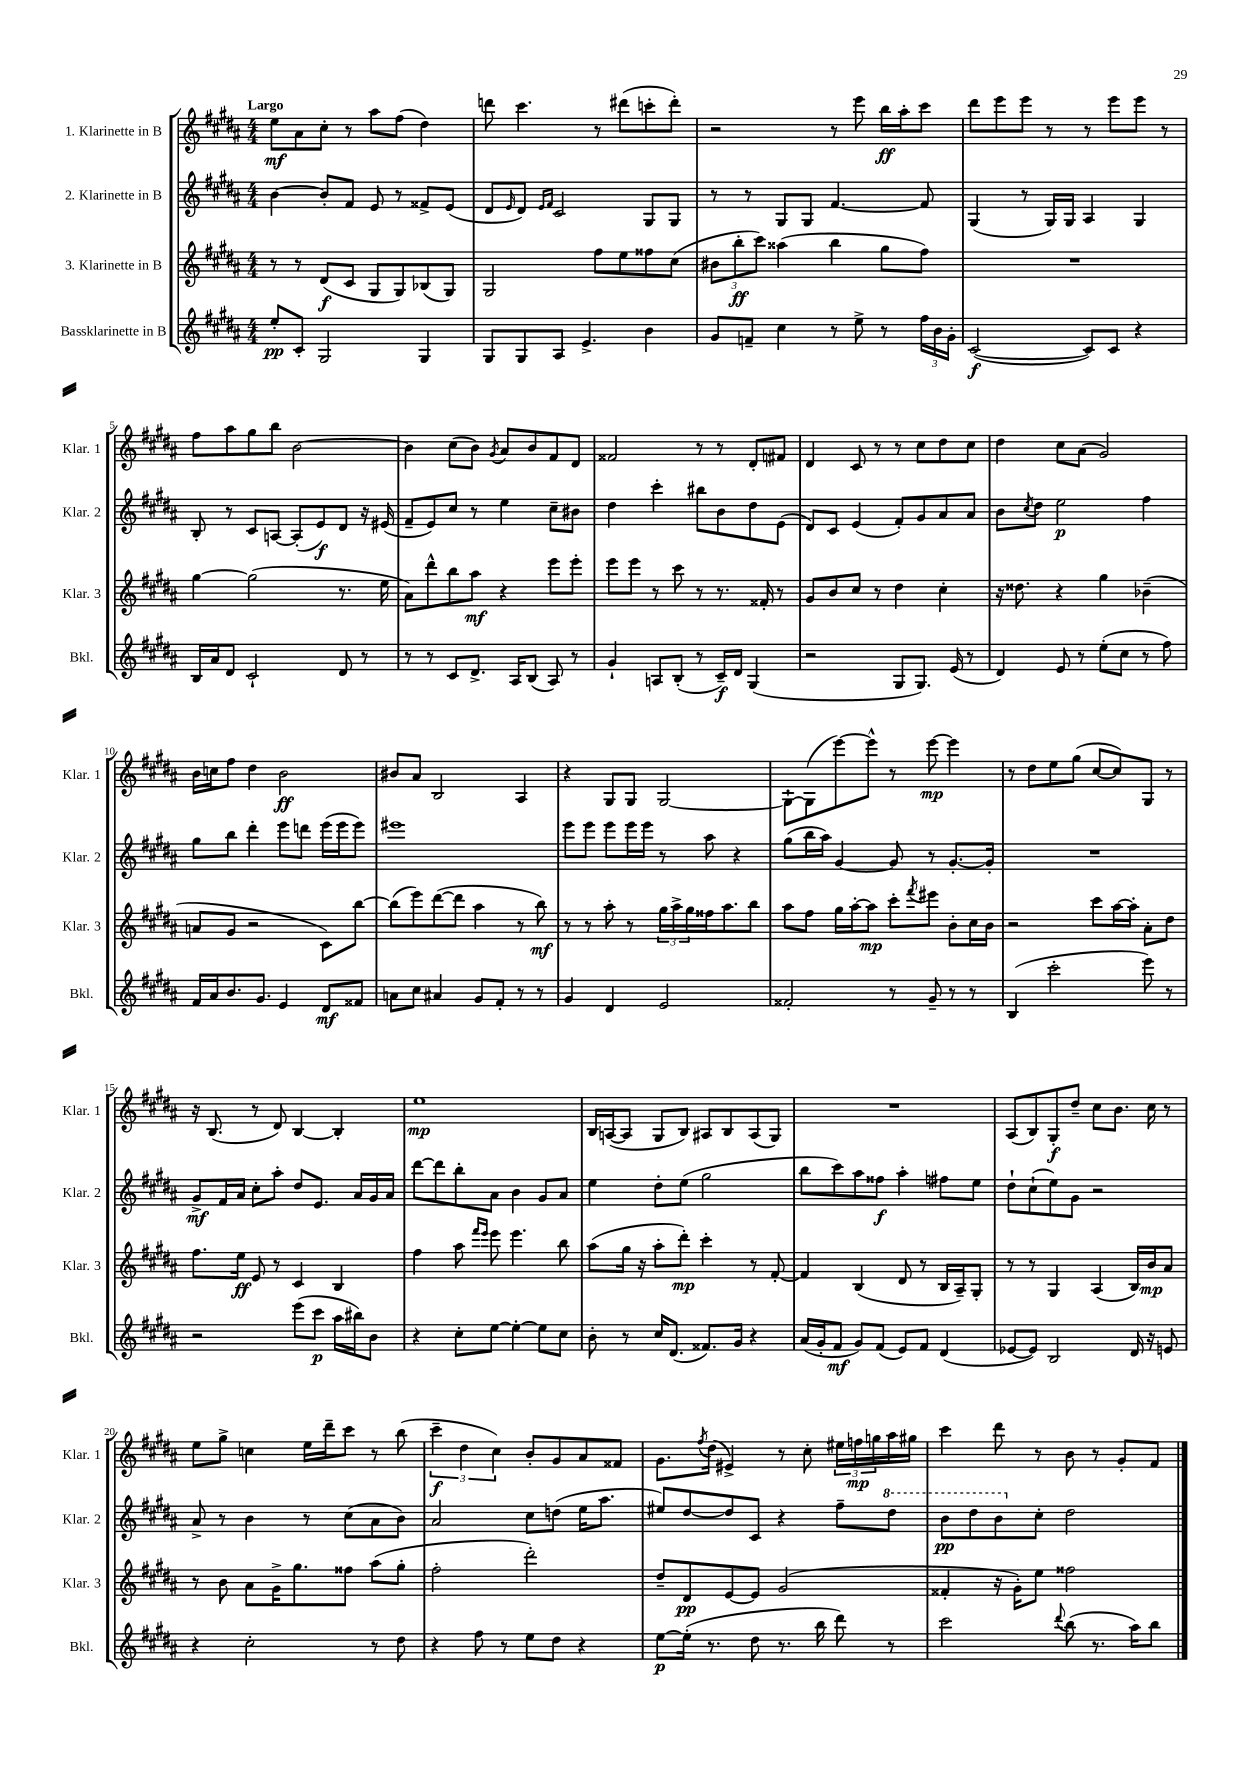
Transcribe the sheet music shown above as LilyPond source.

<<
\new StaffGroup <<
\new Staff = "s0" \with { instrumentName = "1. Klarinette in B" shortInstrumentName = "Klar. 1" } {
    \clef treble \key b \major \numericTimeSignature \time 4/4 \tempo "Largo"
    e''8\mf ais'8 cis''8-. r8 ais''8 fis''8( dis''4) |
    d'''8 cis'''4. r8 dis'''8( c'''8-. dis'''8-.) |
    r2 r8 e'''8 b''16\ff ais''16-. cis'''8 |
    dis'''8 e'''8 e'''8 r8 r8 e'''8 e'''8 r8 |
    fis''8 ais''8 gis''8 b''8 b'2~ |
    b'4 cis''8( b'8) \acciaccatura { gis'8 } ais'8 b'8 fis'8 dis'8 |
    fisis'2 r8 r8 dis'8-. fis'8 |
    dis'4 cis'8 r8 r8 cis''8 dis''8 cis''8 |
    dis''4 cis''8 ais'8( gis'2) |
    b'16 c''16 fis''8 dis''4 b'2\ff |
    bis'8 ais'8 b2 ais4 |
    r4 gis8 gis8 gis2~ |
    gis8~-! gis8( e'''8~) e'''8-^ r8 e'''8~\mp e'''4 |
    r8 dis''8 e''8 gis''8( cis''8~ cis''8) gis8 r8 |
    r16 b8.( r8 dis'8) b4~ b4-. |
    e''1\mp |
    b16 a16~( a8 gis8 b8) ais8 b8 ais8( gis8) |
    R1 |
    ais8( b8) gis8-.\f dis''8-- cis''8 b'8. cis''16 r8 |
    e''8 gis''8-> c''4 e''16 dis'''16-- cis'''8 r8 b''8( |
    \tuplet 3/2 { cis'''4--\f dis''4 cis''4) } b'8-. gis'8 ais'8 fisis'8 |
    gis'8. \acciaccatura { fis''8 } dis''16( eis'4->) r8 cis''8-. \tuplet 3/2 { eis''16 f''16\mp g''16 } ais''16 gis''16 |
    cis'''4 dis'''8 r8 b'8 r8 gis'8-. fis'8 \bar "|." |
}
\new Staff = "s1" \with { instrumentName = "2. Klarinette in B" shortInstrumentName = "Klar. 2" } {
    \clef treble \key b \major \numericTimeSignature \time 4/4
    b'4~ b'8-. fis'8 e'8 r8 fisis'8-> e'8( |
    dis'8 \grace { e'16 } dis'8) \grace { e'16 fis'16 } cis'2 gis8 gis8 |
    r8 r8 gis8 gis8 fis'4.~ fis'8 |
    gis4( r8 gis16) gis16 ais4 gis4 |
    b8-. r8 cis'8 a8~ a8-.( e'8\f) dis'8 r16 eis'16( |
    fis'8-- e'8) cis''8 r8 e''4 cis''8-- bis'8 |
    dis''4 cis'''4-. bis''8 b'8 dis''8 e'8( |
    dis'8) cis'8 e'4( fis'8-.) gis'8 ais'8 ais'8 |
    b'8 \acciaccatura { cis''8 } dis''8 e''2\p fis''4 |
    gis''8 b''8 dis'''4-. e'''8 d'''8 e'''16( e'''16 e'''8) |
    eis'''1 |
    e'''8 e'''8 e'''8 e'''16 e'''16 r8 ais''8 r4 |
    gis''8( b''16 ais''16) gis'4~ gis'8 r8 gis'8.~-. gis'16-. |
    R1 |
    gis'8->\mf fis'16 ais'16 cis''8-. ais''8-. dis''8 e'8. ais'16 gis'16 ais'16 |
    dis'''8~ dis'''8 b''8-. ais'8 b'4 gis'8 ais'8 |
    e''4 dis''8-. e''8( gis''2 |
    b''8 cis'''8) ais''8 fisis''8\f ais''4-. fis''8 e''8 |
    dis''8-! cis''8-!( e''8) gis'8 r2 |
    ais'8-> r8 b'4 r8 cis''8( ais'8 b'8) |
    ais'2 cis''8 d''8( e''16 ais''8. |
    eis''8) dis''8~ dis''8 cis'8 r4 fis''8-- \ottava #1 dis'''8 |
    b''8\pp dis'''8 b''8 \ottava #0 cis''8-. dis''2 \bar "|." |
}
\new Staff = "s2" \with { instrumentName = "3. Klarinette in B" shortInstrumentName = "Klar. 3" } {
    \clef treble \key b \major \numericTimeSignature \time 4/4
    r8 r8 dis'8\f( cis'8 gis8 gis8) bes8( gis8) |
    gis2 fis''8 e''8 fisis''8 cis''8( |
    \tuplet 3/2 { bis'8 b''8-.\ff cis'''8) } aisis''4( b''4 gis''8 fis''8) |
    R1 |
    gis''4~ gis''2( r8. e''16 |
    ais'8) dis'''8-^ b''8 ais''8\mf r4 e'''8 e'''8-. |
    e'''8 e'''8 r8 cis'''8 r8 r8. fisis'16-. r8 |
    gis'8 b'8 cis''8 r8 dis''4 cis''4-. |
    r16 disis''8. r4 gis''4 bes'4--( |
    a'8 gis'8 r2 cis'8) b''8~ |
    b''8( e'''8) dis'''8~( dis'''8 ais''4 r8 b''8\mf) |
    r8 r8 ais''8-. r8 \tuplet 3/2 { gis''16 ais''16-> gis''16 } fisis''16 ais''8. b''8 |
    ais''8 fis''8 gis''16 ais''16~-. ais''8\mp cis'''8-. \acciaccatura { fis'''8 } eis'''8 b'8-. cis''16 b'16 |
    r2 cis'''8 ais''16~ ais''16-. ais'8-. dis''8 |
    fis''8. e''16\ff e'8 r8 cis'4 b4 |
    fis''4 ais''8 \grace { fis'''16 e'''16 } e'''8 e'''4. b''8 |
    ais''8( gis''16 r16 ais''8-. dis'''8-.\mp) cis'''4-. r8 fis'8~-. |
    fis'4 b4( dis'8 r8 b16 ais16--) gis8-. |
    r8 r8 gis4 ais4( b16) b'16\mp ais'8 |
    r8 b'8 ais'8 gis'16-> gis''8. fisis''8 ais''8( gis''8-. |
    fis''2-. dis'''2-.) |
    dis''8-- dis'8\pp e'8~ e'8 gis'2( |
    fisis'4-. r16 gis'16-.) e''8 fisis''2 \bar "|." |
}
\new Staff = "s3" \with { instrumentName = "Bassklarinette in B" shortInstrumentName = "Bkl." } {
    \clef treble \key b \major \numericTimeSignature \time 4/4
    e''8-.\pp cis'8-. gis2 gis4 |
    gis8 gis8 ais8 e'4.-> b'4 |
    gis'8 f'8-- cis''4 r8 e''8-> r8 \tuplet 3/2 { fis''16 b'16 gis'16-. } |
    cis'2~\f( cis'8) cis'8 r4 |
    b16 ais'16 dis'8 cis'2-! dis'8 r8 |
    r8 r8 cis'8 dis'8.-> ais16 b8( ais8) r8 |
    gis'4-! a8 b8-.( r8 cis'16--\f) dis'16 gis4( |
    r2 gis8 gis8.) e'16( r8 |
    dis'4) e'8 r8 e''8-.( cis''8 r8 fis''8) |
    fis'16 ais'16 b'8. gis'8. e'4 dis'8\mf fisis'8 |
    a'8 cis''8 ais'4 gis'8 fis'8-. r8 r8 |
    gis'4 dis'4 e'2 |
    fisis'2-. r8 gis'8-- r8 r8 |
    b4( cis'''2-. e'''8) r8 |
    r2 e'''8( cis'''8\p ais''16 bis''16) b'8 |
    r4 cis''8-. e''8~ e''4~-. e''8 cis''8 |
    b'8-. r8 cis''16 dis'8.( fisis'8.) gis'16 r4 |
    ais'16( gis'16-. fis'8\mf gis'8) fis'8( e'8) fis'8 dis'4( |
    ees'8~ ees'8) b2 dis'16 r16 e'8 |
    r4 cis''2-. r8 dis''8 |
    r4 fis''8 r8 e''8 dis''8 r4 |
    e''8~\p e''16-.( r8. dis''8 r8. b''16 dis'''8) r8 |
    cis'''2 \appoggiatura { dis'''8 } b''8( r8. ais''16) b''8 \bar "|." |
}
>>
>>
